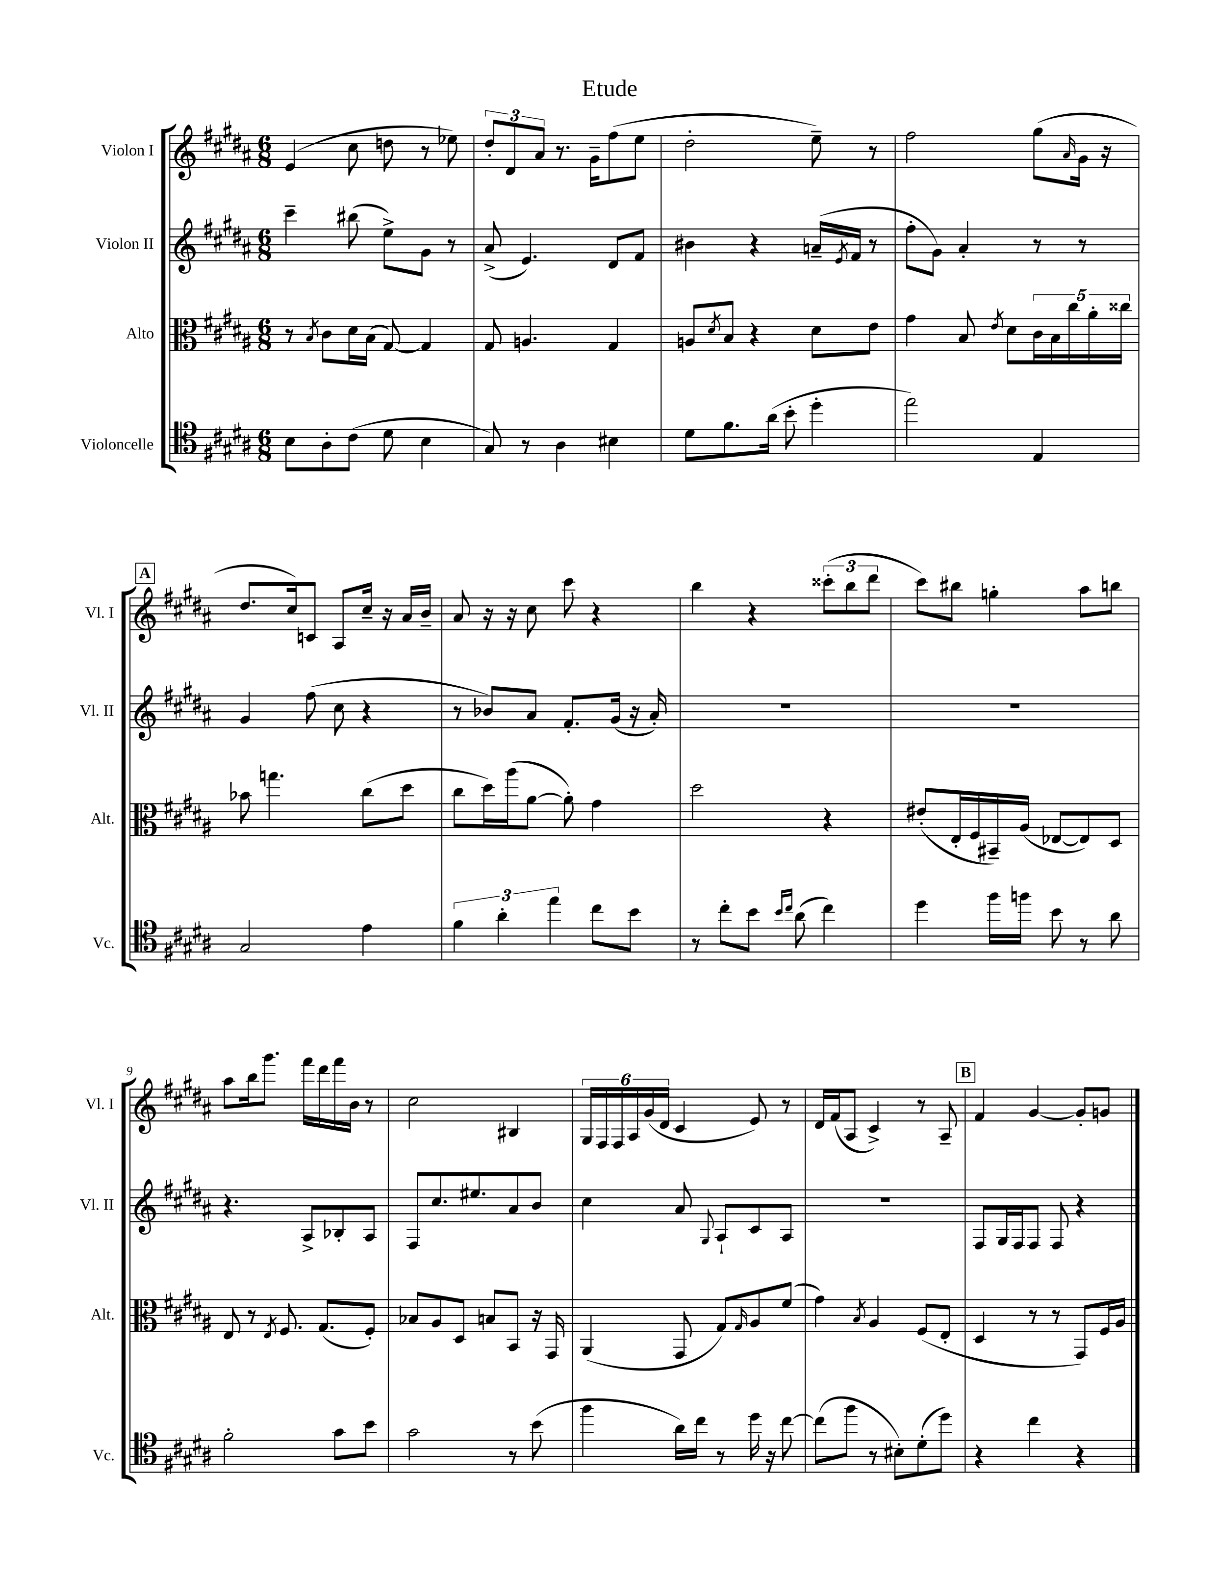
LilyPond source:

\header { title = "Etude" }
<<
\new StaffGroup <<
\new Staff = "s0" \with { instrumentName = "Violon I" shortInstrumentName = "Vl. I" } {
    \clef treble \key b \major \numericTimeSignature \time 6/8
    e'4( cis''8 d''8 r8 ees''8) |
    \tuplet 3/2 { dis''8-. dis'8 ais'8 } r8. gis'16-- fis''8( e''8 |
    dis''2-. e''8--) r8 |
    fis''2 gis''8( \grace { ais'16 } gis'16 r16 |
    \mark \markup { \box "A" } dis''8. cis''16) c'8 ais8 cis''16-- r16 ais'16 b'16-- |
    ais'8 r16 r16 cis''8 cis'''8 r4 |
    b''4 r4 \tuplet 3/2 { cisis'''8-.( b''8 dis'''8 } |
    cis'''8) bis''8 g''4-. ais''8 b''8 |
    ais''8 b''16 gis'''8. fis'''16 dis'''16 fis'''16 b'16 r8 |
    cis''2 bis4 |
    \tuplet 6/4 { gis16 fis16 fis16 ais16 gis'16( dis'16 } cis'4 e'8) r8 |
    dis'16 fis'16( ais8 cis'4->) r8 ais8-- |
    \mark \markup { \box "B" } fis'4 gis'4~ gis'8-. g'8 \bar "|." |
}
\new Staff = "s1" \with { instrumentName = "Violon II" shortInstrumentName = "Vl. II" } {
    \clef treble \key b \major \numericTimeSignature \time 6/8
    cis'''4-- bis''8( e''8->) gis'8 r8 |
    ais'8->( e'4.) dis'8 fis'8 |
    bis'4 r4 a'16--( \acciaccatura { e'8 } fis'16 r8 |
    fis''8-. gis'8) ais'4-. r8 r8 |
    \mark \markup { \box "A" } gis'4 fis''8( cis''8 r4 |
    r8 bes'8) ais'8 fis'8.-. gis'16( r16 ais'16-.) |
    R2. |
    R2. |
    r4. ais8-> bes8-. ais8 |
    fis8 cis''8. eis''8. ais'8 b'8 |
    cis''4 ais'8 \appoggiatura { gis8 } ais8-! cis'8 ais8 |
    R2. |
    \mark \markup { \box "B" } fis8 gis16 fis16 fis8 fis8 r4 \bar "|." |
}
\new Staff = "s2" \with { instrumentName = "Alto" shortInstrumentName = "Alt." } {
    \clef alto \key b \major \numericTimeSignature \time 6/8
    r8 \acciaccatura { b8 } cis'8 dis'16 b16( gis8~) gis4 |
    gis8 a4. gis4 |
    a8 \acciaccatura { dis'8 } b8 r4 dis'8 e'8 |
    gis'4 b8 \acciaccatura { e'8 } dis'8 \tuplet 5/4 { cis'16 b16 cis''16 ais'16-. cisis''16 } |
    \mark \markup { \box "A" } bes'8 g''4. cis''8( dis''8 |
    cis''8 dis''16) ais''16( ais'8~ ais'8-.) gis'4 |
    dis''2 r4 |
    eis'8-.( e16-. fis16 bis,16--) ais16( ees8~ ees8) dis8 |
    e8 r8 \acciaccatura { e8 } fis8. gis8.( fis8-.) |
    bes8 ais8 dis8 b8 b,8 r16 gis,16 |
    ais,4( gis,8 gis8) \grace { gis16 } ais8 fis'8( |
    gis'4) \acciaccatura { b8 } ais4 fis8( e8-. |
    \mark \markup { \box "B" } dis4 r8 r8 gis,8) fis16 ais16 \bar "|." |
}
\new Staff = "s3" \with { instrumentName = "Violoncelle" shortInstrumentName = "Vc." } {
    \clef tenor \key b \major \numericTimeSignature \time 6/8
    b8 ais8-. cis'8( dis'8 b4 |
    gis8) r8 ais4 bis4 |
    dis'8 fis'8. ais'16( b'8-. dis''4-. |
    e''2) e4 |
    \mark \markup { \box "A" } gis2 e'4 |
    \tuplet 3/2 { fis'4 ais'4-. e''4 } cis''8 b'8 |
    r8 cis''8-. b'8 \grace { b'16 cis''16 } ais'8( cis''4) |
    dis''4 fis''16 f''16 b'8 r8 ais'8 |
    fis'2-. gis'8 b'8 |
    gis'2 r8 b'8( |
    fis''4 ais'16) cis''16 r8 dis''16 r16 cis''8~ |
    cis''8( fis''8 r8 bis8-.) dis'8-.( dis''8) |
    \mark \markup { \box "B" } r4 cis''4 r4 \bar "|." |
}
>>
>>
